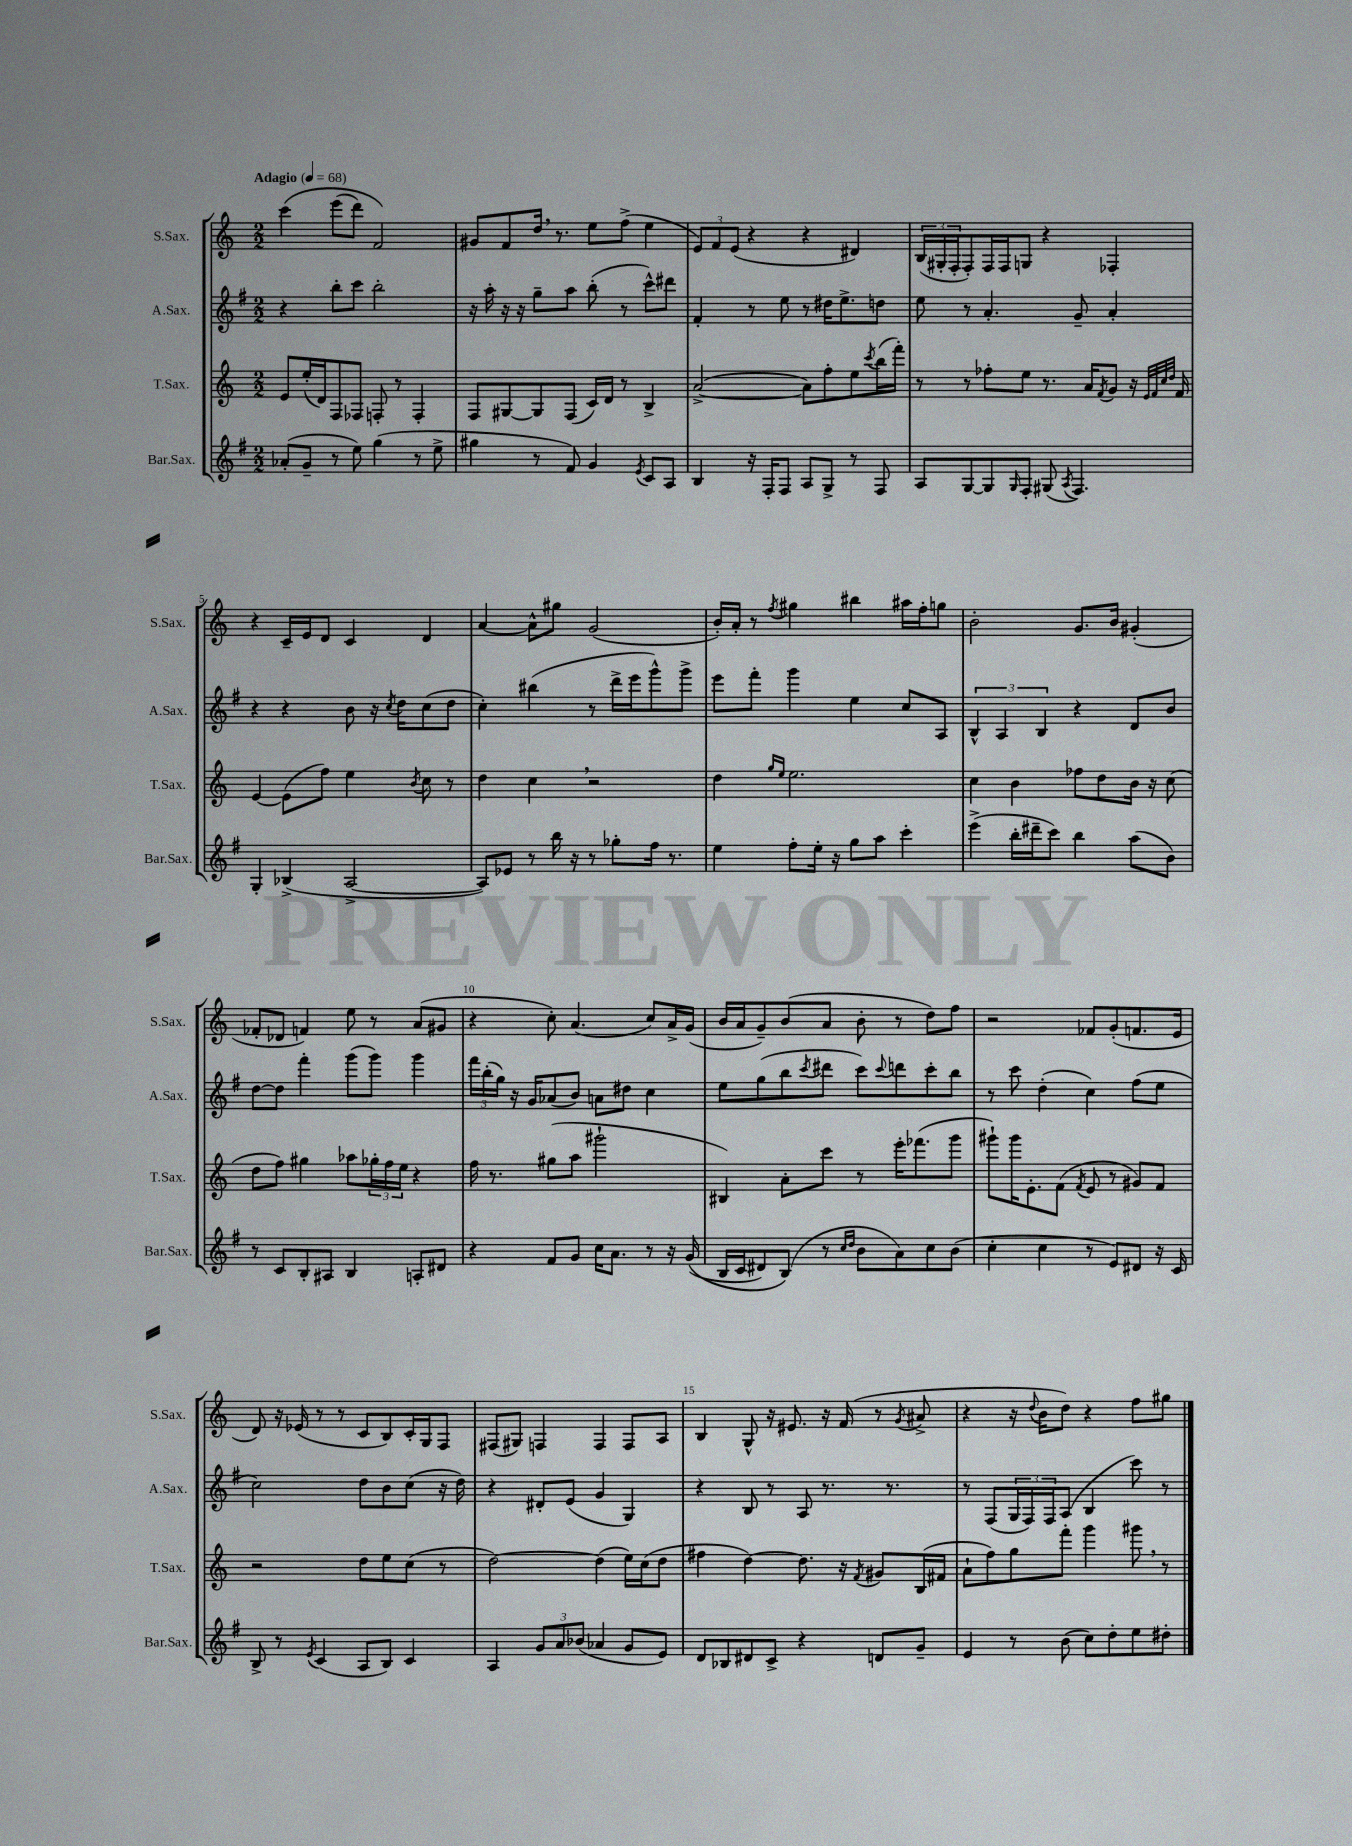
<<
\new StaffGroup <<
\new Staff = "s0" \with { instrumentName = "S.Sax." shortInstrumentName = "S.Sax." } {
    \clef treble \key c \major \numericTimeSignature \time 2/2 \tempo "Adagio" 4 = 68
    c'''4\( e'''8( d'''8) f'2\) |
    gis'8 f'8 d''16 \breathe r8. e''8 f''8->( e''4 |
    \tuplet 3/2 { e'8) f'8 e'8( } r4 r4 dis'4) |
    \tuplet 3/2 { b16( gis16-. f16-. } f8-.) f16 f16 g8 r4 fes4-. |
    r4 c'16-- e'16 d'8 c'4 d'4 |
    a'4~ a'8-^ gis''8 g'2( |
    b'16-.) a'16-. r8 \acciaccatura { f''8 } gis''4 bis''4 ais''16 f''16-. g''8 |
    b'2-. g'8. b'16 gis'4-.( |
    fes'8-. des'8 f'4) e''8 r8 a'8( gis'8 |
    r4 c''8-.) a'4.( c''8) a'16-> g'16( |
    b'16 a'16 g'8--) b'8( a'8 b'8-. r8 d''8) f''8 |
    r2 fes'8 g'8-.( f'8. e'16 |
    d'8) r16 ees'16( r8 r8 c'8 b8) c'16-. g16 f8 |
    fis8( gis8) f4 f4 f8 a8 |
    b4 g8-^ r16 eis'8. r16 f'16( r8 \acciaccatura { g'8 } ais'8-> |
    r4 r16 \appoggiatura { d''8 } b'16 d''8) r4 f''8 gis''8 \bar "|." |
}
\new Staff = "s1" \with { instrumentName = "A.Sax." shortInstrumentName = "A.Sax." } {
    \clef treble \key g \major \numericTimeSignature \time 2/2
    r4 b''8-. c'''8 b''2-. |
    r16 a''16-. r16 r16 g''8-- a''8 b''8-.( r8 c'''8-^) dis'''8 |
    fis'4-. r8 e''8 r8 dis''16 e''8.-> d''8 |
    e''8 r8 a'4.-. g'8-- a'4-. |
    r4 r4 b'8 r16 \acciaccatura { c''8 } d''16 c''8( d''8 |
    c''4-.) bis''4( r8 d'''16-> e'''16 g'''8-^) g'''8-> |
    e'''8 fis'''8-. g'''4 e''4 c''8 a8 |
    \tuplet 3/2 { b4-^ a4 b4 } r4 d'8 b'8 |
    d''8~ d''8 fis'''4-. g'''8( g'''8) g'''4 |
    \tuplet 3/2 { fis'''16 b''16-.( g''16) } r16 g'16 aes'8( b'8) a'8 dis''8 c''4 |
    e''8 g''8( b''8 \acciaccatura { c'''8 } dis'''8 c'''8) \appoggiatura { c'''8 } d'''8 c'''8-. b''8 |
    r8 c'''8 d''4-.( c''4) fis''8( e''8 |
    c''2) d''8 b'8 c''8( r16 d''16) |
    r4 dis'8-. e'8( g'4 g4) |
    r4 b8 r8 a8 r8. r8. |
    r8 fis8( \tuplet 3/2 { g16 fis16) fis16 } a8( b4 c'''8) r8 \bar "|." |
}
\new Staff = "s2" \with { instrumentName = "T.Sax." shortInstrumentName = "T.Sax." } {
    \clef treble \key c \major \numericTimeSignature \time 2/2
    e'8 e''16-.( d'16) f8 fes8 f8-. r8 f4-. |
    f8 gis8~ gis8 f8( c'16) d'16 r8 b4-> |
    a'2~->( a'8) f''8-. e''8 \acciaccatura { c'''8 } b''16( f'''16-.) |
    r8 r8 fes''8-. e''8 r8. a'16 \acciaccatura { f'8 } g'8 r16 \grace { e'32 f'32 c''32 d''32 } f'16 |
    e'4~ e'8( f''8) e''4 \acciaccatura { b'8 } c''8 r8 |
    d''4 c''4 \breathe r2 |
    d''4 \grace { g''16 e''16 } e''2. |
    c''4 b'4 fes''8 d''8 b'16 r16 c''8( |
    d''8 f''8) gis''4 aes''8 \tuplet 3/2 { ges''16-. f''16 e''16 } r4 |
    f''16 r8. gis''8( a''8 gis'''2-! |
    bis4) a'8-. c'''8 r8 e'''16-. fes'''8.( g'''8 |
    gis'''8-!) gis'''16 e'8.-. f'8( \acciaccatura { f'8 } e'8 r8 gis'8) f'8 |
    r2 d''8 e''8 c''8( r8 |
    d''2~) d''4( e''16) c''16( d''8 |
    fis''4 d''4~) d''8. r16 \acciaccatura { f'8 } gis'8 b16( fis'16 |
    a'8-! f''8) g''8 f'''8-. g'''4 gis'''8 \breathe r8 \bar "|." |
}
\new Staff = "s3" \with { instrumentName = "Bar.Sax." shortInstrumentName = "Bar.Sax." } {
    \clef treble \key g \major \numericTimeSignature \time 2/2
    aes'8-.( g'8-- r8 e''8) g''4( r8 e''8-> |
    gis''4 r8 fis'8) g'4 \acciaccatura { e'8 } c'8 a8 |
    b4 r16 fis16-. fis8 a8 g8-> r8 fis8 |
    a8 g8~ g8 \grace { g16 } fis8-. gis8( \acciaccatura { a8 } fis4.) |
    g4-. bes4->( a2~-> |
    a8) ees'8 r8 b''16 r16 r8 ges''8-. fis''16 r8. |
    e''4 fis''8-. e''16-. r16 g''8 a''8 c'''4-. |
    e'''4->( b''16-. dis'''16-- c'''8) b''4 a''8( b'8) |
    r8 c'8 b8-. ais8 b4 a8-. dis'8 |
    r4 fis'8 g'8 c''16 a'8. r8 r16 g'16(\( |
    b16 c'16 dis'8) b8(\) r8 \grace { c''16 d''16 } b'8 a'8) c''8 b'8( |
    c''4-. c''4 r8 e'8) dis'8 r16 c'16 |
    b8-> r8 \acciaccatura { e'8 } c'4( a8 b8) c'4 |
    a4 \tuplet 3/2 { g'8 a'8 bes'8( } aes'4 g'8 e'8) |
    d'8 bes8 dis'8 c'8-> r4 d'8 g'8-- |
    e'4 r8 b'8( c''8) d''8-. e''8 dis''8-. \bar "|." |
}
>>
>>
\layout { \context { \Score \override BarNumber.break-visibility = ##(#f #t #t) barNumberVisibility = #(every-nth-bar-number-visible 5) } }
